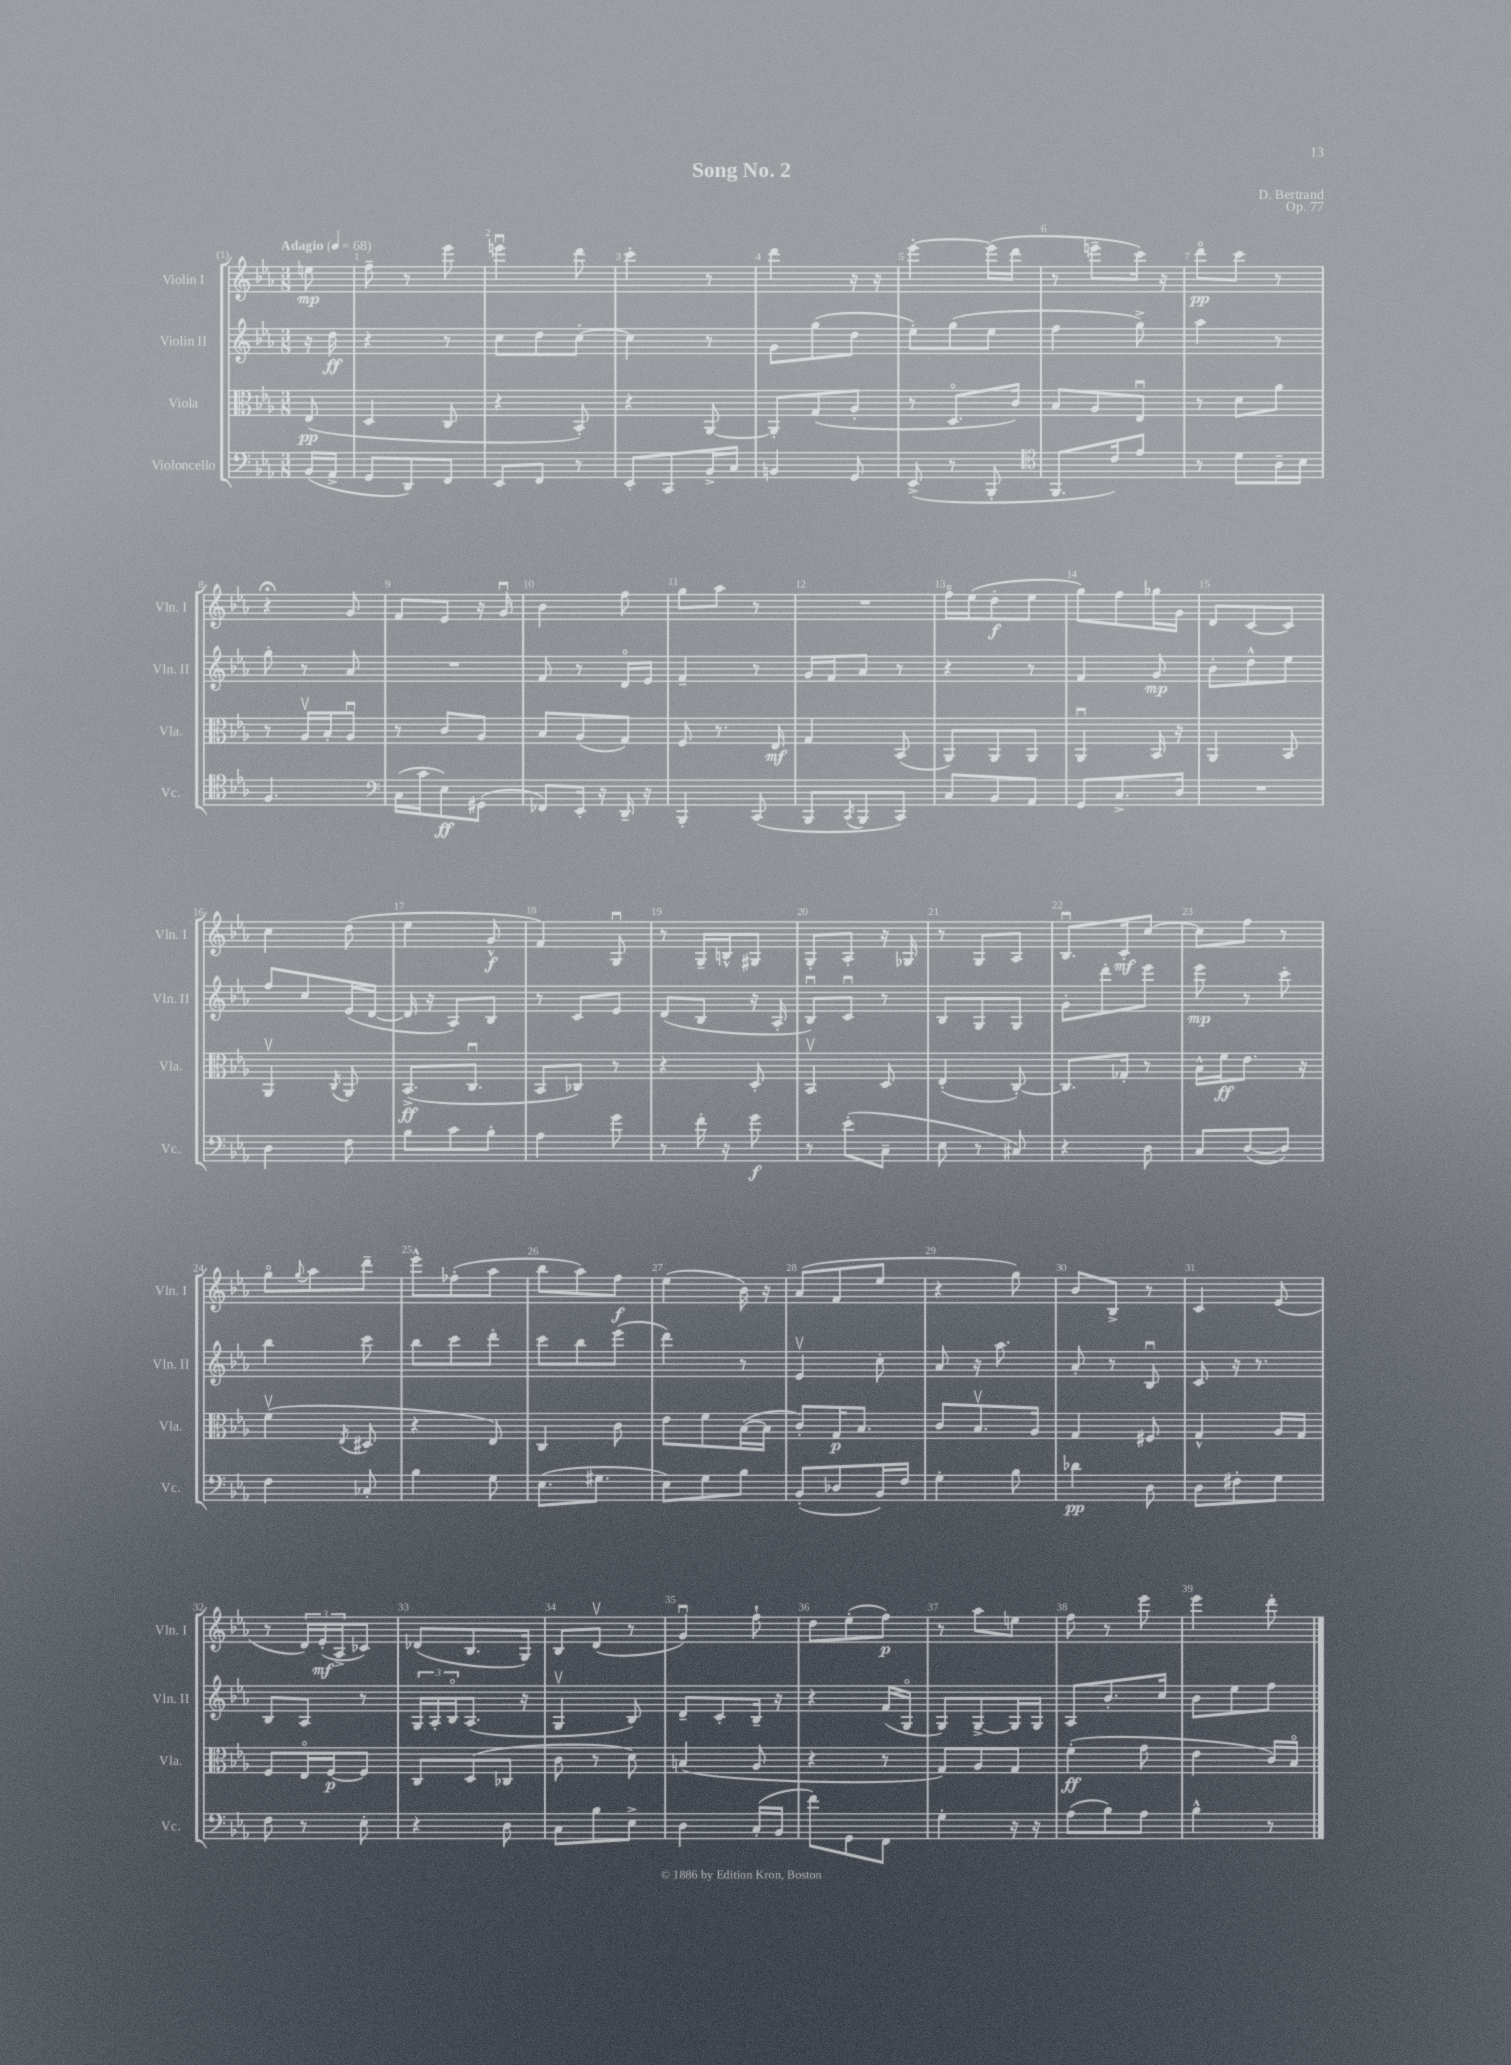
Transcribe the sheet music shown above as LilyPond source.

\header { title = "Song No. 2" composer = "D. Bertrand" opus = "Op. 77" }
<<
\new StaffGroup <<
\new Staff = "s0" \with { instrumentName = "Violin I" shortInstrumentName = "Vln. I" } {
    \clef treble \key ees \major \numericTimeSignature \time 3/8 \partial 8 \tempo "Adagio" 4 = 68
    e''8\mp |
    f''8-- r8 ees'''8 |
    e'''4\downbow d'''8 |
    c'''4-. r8 |
    d'''4 r16 r16 |
    ees'''4~-. ees'''16( d'''16 |
    r8 e'''8-- c'''16) r16 |
    d'''8\flageolet\pp c'''8 r8 |
    r4\fermata g'8 |
    f'8 ees'8 r16 g'16\downbow |
    bes'4 f''8 |
    g''8 aes''8 r8 |
    R4. |
    f''16\flageolet ees''16( d''8-.\f ees''8 |
    g''8) f''8 ges''16 g'16 |
    d'8 c'8~ c'8 |
    c''4 d''8( |
    ees''4 g'8-^\f |
    f'4) g8\downbow |
    r8 g16-- b16-^ gis8 |
    g8-. aes8-. r16 ges16 |
    r8 g8 aes8 |
    bes8.\downbow c'16-.\mf c''8~ |
    c''8 f''8 r8 |
    g''8\flageolet \appoggiatura { g''8 } aes''8 d'''8-- |
    ees'''8-^ fes''8-.( aes''8 |
    bes''8 aes''8) f''8\f |
    ees''4( bes'16) r16 |
    aes'8( f'8 ees''8 |
    r4 g''8) |
    bes'8 bes8-> r8 |
    c'4 ees'8( |
    r8 \tuplet 3/2 { d'16) ees'16-.\mf( aes16-> } ces'8) |
    des'8( bes8. g16) |
    bes8 d'8\upbow( r8 |
    g'4\downbow) f''8-! |
    d''8 ees''8-.( f''8\p) |
    r8 aes''8 e''8 |
    f''8 r8 ees'''8 |
    ees'''4 d'''8-. \bar "|." |
}
\new Staff = "s1" \with { instrumentName = "Violin II" shortInstrumentName = "Vln. II" } {
    \clef treble \key ees \major \numericTimeSignature \time 3/8 \partial 8
    r16 d''16\ff |
    r4 r8 |
    c''8 d''8 c''8~-. |
    c''4 r8 |
    g'8 g''8( d''8 |
    ees''8-.) g''8( ees''8 |
    f''4 g''8->) |
    aes''4 r8 |
    g''8-. r8 aes'8 |
    R4. |
    f'8 r8 d'16\flageolet ees'16 |
    f'4-- r8 |
    g'16 f'16 aes'8 r8 |
    r4 r8 |
    f'4 g'8\mp |
    bes'8-. d''8-^ ees''8 |
    f''8 c''8 ees'16( d'16~ |
    d'16 r16 aes8) bes8 |
    r8 c'8 ees'8 |
    d'8( bes8 r16 aes16-. |
    bes8\downbow) c'8\downbow r8 |
    bes8 g8 g8 |
    g'8-. d'''8-. ees'''8 |
    ees'''8\mp r8 c'''8-. |
    bes''4 c'''8 |
    bes''8 c'''8 d'''8-. |
    c'''8 bes''8 ees'''8( |
    d'''4) r8 |
    ees'4\upbow c''8-. |
    aes'8 r16 aes''8. |
    aes'8-. r8 bes8\downbow |
    c'8 r16 r8. |
    bes8 aes8 r8 |
    \tuplet 3/2 { g16 aes16-. bes16\flageolet } aes8.( r16 |
    g4\upbow bes8) |
    d'8-- c'8-. bes16-- r16 |
    r4 f'16( g16\flageolet |
    g8) g8~-> g16 g16 |
    aes8 bes'8.-. c''16 |
    bes'8 ees''8 f''8 \bar "|." |
}
\new Staff = "s2" \with { instrumentName = "Viola" shortInstrumentName = "Vla." } {
    \clef alto \key ees \major \numericTimeSignature \time 3/8 \partial 8
    ees8\pp( |
    d4 c8 |
    r4 bes,8-.) |
    r4 aes,8~ |
    aes,8-. g8( aes8-. |
    r8 d8.\flageolet c'16) |
    bes8 aes8 ees8\downbow |
    r8 d'8 aes'8 |
    r8 aes16\upbow bes16-. aes8\downbow |
    r8 c'8 aes8 |
    bes8 aes8( g8) |
    f8 r8. ees16\mf |
    g4 bes,8( |
    aes,8) aes,8 aes,8 |
    aes,4\downbow bes,16 r16 |
    aes,4 bes,8 |
    aes,4\upbow \acciaccatura { c8 } aes,8 |
    bes,8.->\ff( c8.\downbow |
    bes,8 ces8) r8 |
    r4 d8-. |
    bes,4\upbow d8 |
    ees4-.( c8~-.) |
    c8. ges16-. r8 |
    bes16-^ f'16\ff ees'8. r16 |
    f'4\upbow( \acciaccatura { ees8 } dis8 |
    r4 ees8) |
    c4 c'8 |
    ees'8 f'8 bes16~( bes16 |
    c'8-.) g16\p bes8. |
    c'8 bes8.\upbow aes16 |
    g4 fis8 |
    g4-^ aes16 g16 |
    f8 ees16\flageolet f16~\p f8 |
    c8 d8( ces8 |
    c'8 r8 d'8) |
    b4( aes8 |
    r4 r8 |
    g8) aes8 g8 |
    f'4-.\ff( g'8 |
    ees'4 c'16) bes16\flageolet \bar "|." |
}
\new Staff = "s3" \with { instrumentName = "Violoncello" shortInstrumentName = "Vc." } {
    \clef bass \key ees \major \numericTimeSignature \time 3/8 \partial 8
    bes,16( aes,16-> |
    g,8 d,8) f,8 |
    ees,8 f,8 r8 |
    ees,8-. c,8 bes,16-> c16 |
    b,4 g,8 |
    ees,8->( r8 bes,,8-. |
    \clef tenor f,8. c'16) ees'8 |
    r8 d'8 aes16-- bes16 |
    f4. |
    \clef bass c16( c'16 ees8\ff) gis,8( |
    fes,8) ees,16-. r16 d,16-- r16 |
    bes,,4-. c,8( |
    bes,,8 \acciaccatura { c,8 } bes,,8 c,8) |
    c8 bes,8 aes,8 |
    g,8 c8.-> d16 |
    R4. |
    d4 f8 |
    bes8 c'8 bes8-. |
    aes4 g'8 |
    r8 f'16-. r16 g'8\f |
    r8 ees'8-.( c8-- |
    ees8 r8 cis8) |
    r4 d8 |
    c8 d8~( d8) |
    f4 ces8-. |
    bes4 g8 |
    ees8.( gis8. |
    ees8) g8 bes8 |
    bes,8-.( des8 bes,16) f16 |
    g4-. bes8 |
    des'4\pp d8 |
    d8 fis8-. g8 |
    f8 r8 ees8-. |
    r4 d8 |
    c8 bes8 ees8-> |
    d4 c16-.( bes,16 |
    f'8) g,8 f,8 |
    g4-. r16 r16 |
    aes8( bes8) aes8 |
    bes4-^ r8 \bar "|." |
}
>>
>>
\layout { \context { \Score \override BarNumber.break-visibility = ##(#f #t #t) barNumberVisibility = #all-bar-numbers-visible } }
